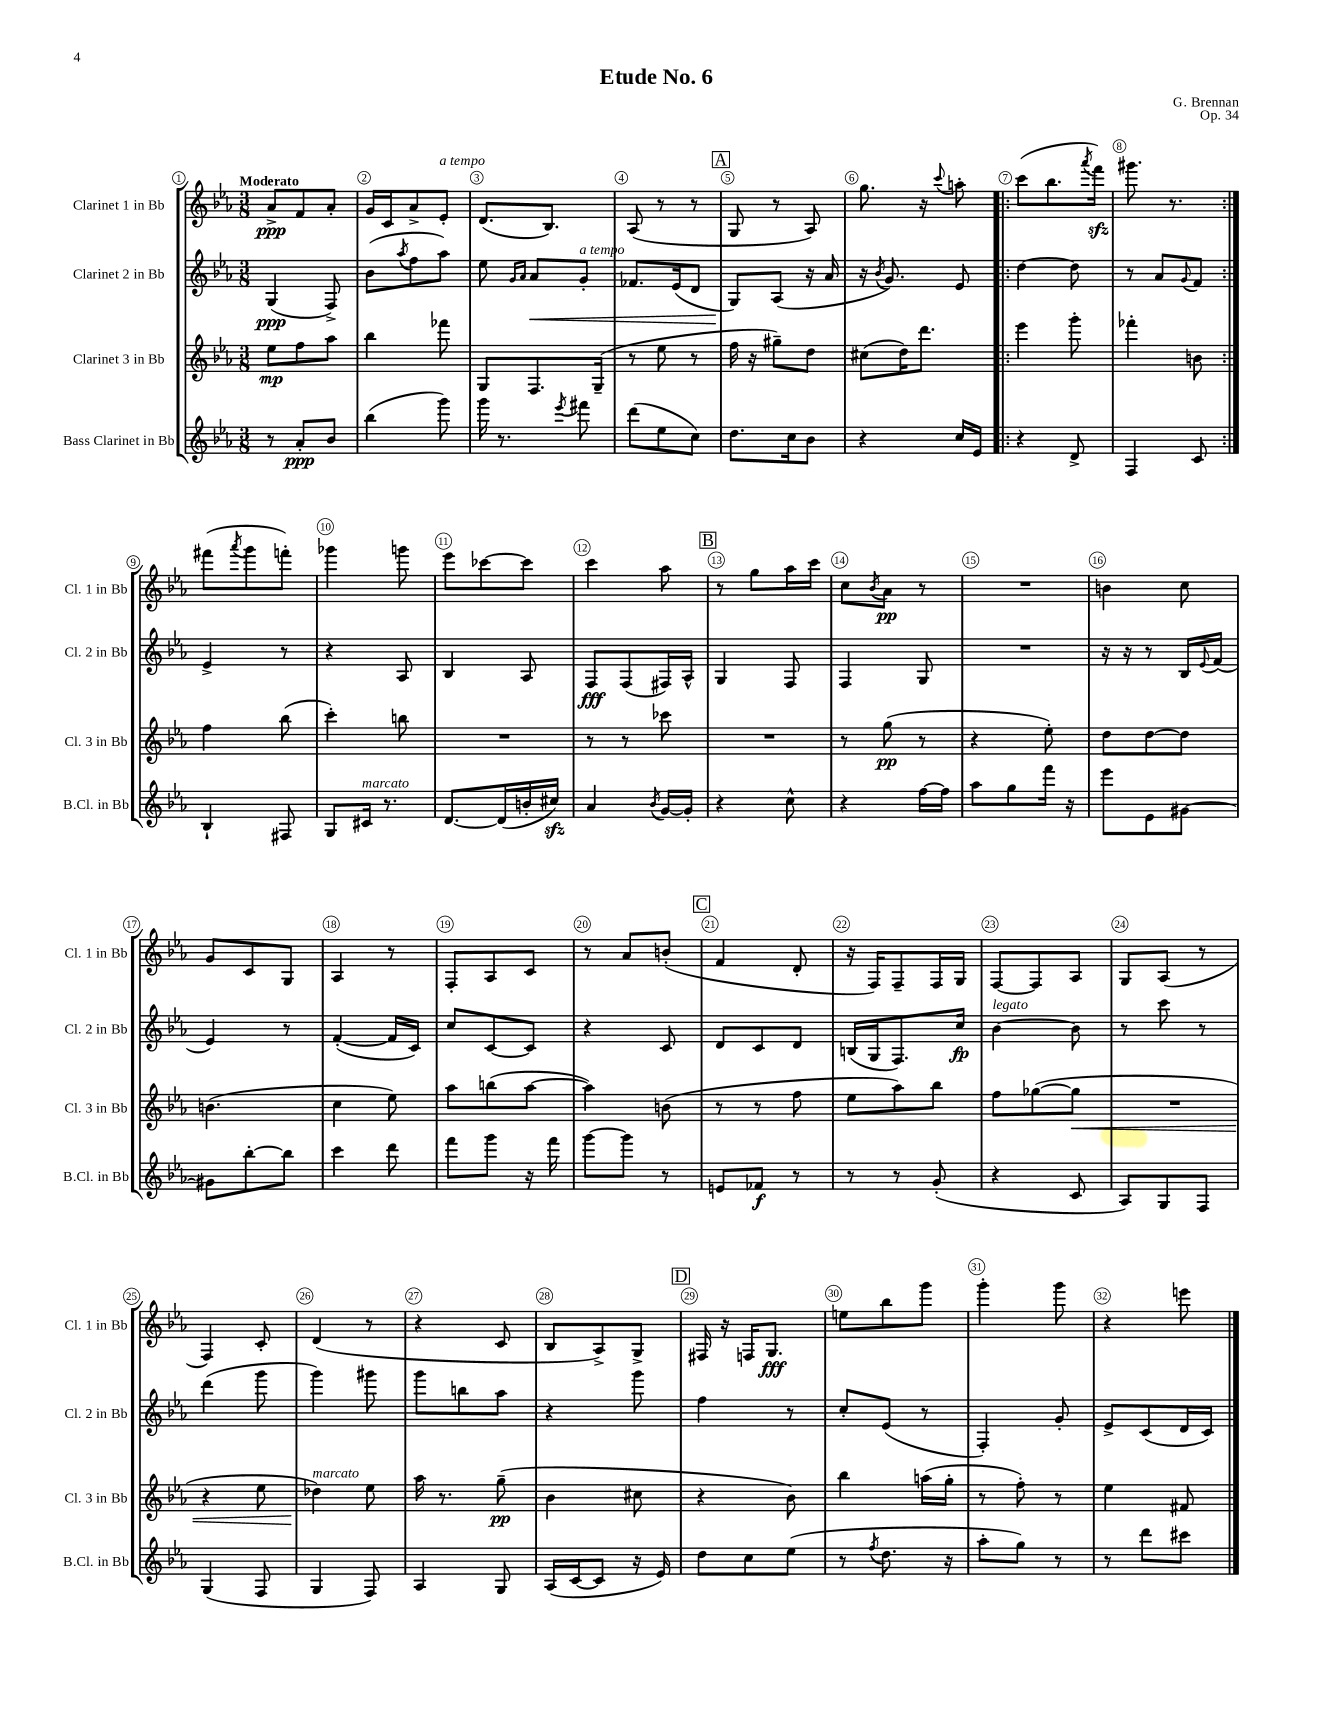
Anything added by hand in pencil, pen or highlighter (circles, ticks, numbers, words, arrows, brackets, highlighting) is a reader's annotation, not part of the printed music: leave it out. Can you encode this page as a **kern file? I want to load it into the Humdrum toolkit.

**kern	**kern	**kern	**kern
*staff4	*staff3	*staff2	*staff1
*clefG2	*clefG2	*clefG2	*clefG2
*k[b-e-a-]	*k[b-e-a-]	*k[b-e-a-]	*k[b-e-a-]
*M3/8	*M3/8	*M3/8	*M3/8
8r	8ee-	(4G	8a-^
8a-'	8ff	.	8f
8b-	8aa-	8F^)	8a-'
=	=	=	=
(4bb-	4bb-	(8b-	16g
.	.	.	16c
.	.	8qaa-	.
.	.	8ff	8a-^
8ggg)	8fff-	8aa-)	8e-'
=	=	=	=
16ggg	8G	8ee-	(8.d
8.r	.	.	.
.	.	16qqg	.
.	.	16qqa-	.
.	8.F	8a-	.
.	.	.	8.B-)
8qeee-	.	.	.
8fff#	.	8g'	.
.	(16G~	.	.
=	=	=	=
(8ddd	8r	8.f-	(8A-
8ee-	8ee-	.	8r
.	.	(16e-	.
8cc)	8r	8d	8r
=	=	=	=
8.dd	16ff	8G)	8G
.	16r	.	.
.	8gg#~)	(8A-	8r
16cc	.	.	.
8b-	8dd	16r	8A-)
.	.	16a-	.
=	=	=	=
4r	(8cc#	16r	8.gg
.	.	8qb-	.
.	.	8.g)	.
.	16dd)	.	.
.	8.ddd	.	16r
.	.	.	8qqccc
16cc	.	8e-	8aa'
16e-	.	.	.
=!|:	=!|:	=!|:	=!|:
4r	4eee-	[4dd	(8ccc
.	.	.	8.bb-
8d^	8ggg'	8dd]	.
.	.	.	8qaaa-
.	.	.	16fff)
=	=	=	=
4F	4fff-'	8r	8.ggg#
.	.	8a-	.
.	.	.	8.r
.	.	8qqg	.
8c	8b	8f	.
=:|!	=:|!	=:|!	=:|!
4B-`	4ff	4e-^	(8fff#
.	.	.	8qaaa-
.	.	.	8ggg
8F#	(8bb-	8r	8fff')
=	=	=	=
8G	4ccc')	4r	4ggg-
16c#	.	.	.
8.r	.	.	.
.	8bb	8A-	8ggg
=	=	=	=
[8.d	4.r	4B-	8eee-
.	.	.	[8ccc-
(16d]	.	.	.
16b'	.	8A-	8ccc-]
16cc#)	.	.	.
=	=	=	=
4a-	8r	8F	4ccc
.	8r	(8F	.
8qb-	.	.	.
[16g	8ccc-	16F#)	8aa-
16g']	.	16A-^^	.
=	=	=	=
4r	4.r	4G	8r
.	.	.	8gg
8cc^^	.	8F	16aa-
.	.	.	16ccc
=	=	=	=
4r	8r	4F	8cc
.	.	.	8qb-
.	(8gg	.	8a-
[16ff	8r	8G	8r
16ff]	.	.	.
=	=	=	=
8aa-	4r	4.r	4.r
8gg	.	.	.
16fff	8ee-')	.	.
16r	.	.	.
=	=	=	=
8eee-	8dd	16r	4b
.	.	16r	.
8e-	[8dd	8r	.
[8g#	8dd]	16B-	8cc
.	.	8qqe-	.
.	.	(16f	.
=	=	=	=
8g#]	(4.b	4e-)	8g
[8bb-'	.	.	8c
8bb-]	.	8r	8G
=	=	=	=
4ccc	4cc	([4f'	4A-
8ddd	8ee-)	16f]	8r
.	.	16c)	.
=	=	=	=
8fff	8aa-	8cc	8F'
8ggg	(8bb	[8c	8A-
16r	[8aa-	8c]	8c
16fff	.	.	.
=	=	=	=
[8ggg	4aa-])	4r	8r
8ggg]	.	.	8a-
8r	(8b	8c	(8b'
=	=	=	=
8e	8r	8d	4f
8f-	8r	8c	.
8r	8ff	8d	8d'
=	=	=	=
8r	8ee-	(16B	16r
.	.	16G	16F)
8r	8aa-)	8.F)	8F~
(8g'	8bb-	.	16F
.	.	16cc	16G
=	=	=	=
4r	8ff	[4b-	[8F
.	([8gg-	.	8F]
8c	8gg-]	8b-]	8A-
=	=	=	=
8A-)	4.r	8r	8G
8G	.	8ccc	(8A-
8F	.	8r	8r
=	=	=	=
(4G	4r	(4ddd	4F)
8F	8ee-	8ggg	8c'
=	=	=	=
4G	4dd-)	4ggg)	(4d
8F)	8ee-	8ggg#	8r
=	=	=	=
4A-	16aa-	8ggg	4r
.	8.r	.	.
.	.	8bb	.
8G	(8gg~	8aa-	8c
=	=	=	=
(16A-	4b-	4r	8B-
[16c	.	.	.
8c]	.	.	8A-^)
16r	8cc#	8ggg	8G^
16e-)	.	.	.
=	=	=	=
8dd	4r	4ff	16F#
.	.	.	16r
8cc	.	.	16F
.	.	.	8.G
(8ee-	8b-)	8r	.
=	=	=	=
8r	4bb-	8cc'	8ee
8qff	.	.	.
8.dd	.	(8e-	8bb-
.	(16aa	8r	8ggg
16r	16gg'	.	.
=	=	=	=
8aa-'	8r	4F')	4ggg'
8gg)	8ff')	.	.
8r	8r	8g'	8ggg
=	=	=	=
8r	4ee-	8e-^	4r
8ddd	.	(8c	.
8ccc#	8f#	16d	8eee
.	.	16c)	.
==	==	==	==
*-	*-	*-	*-
